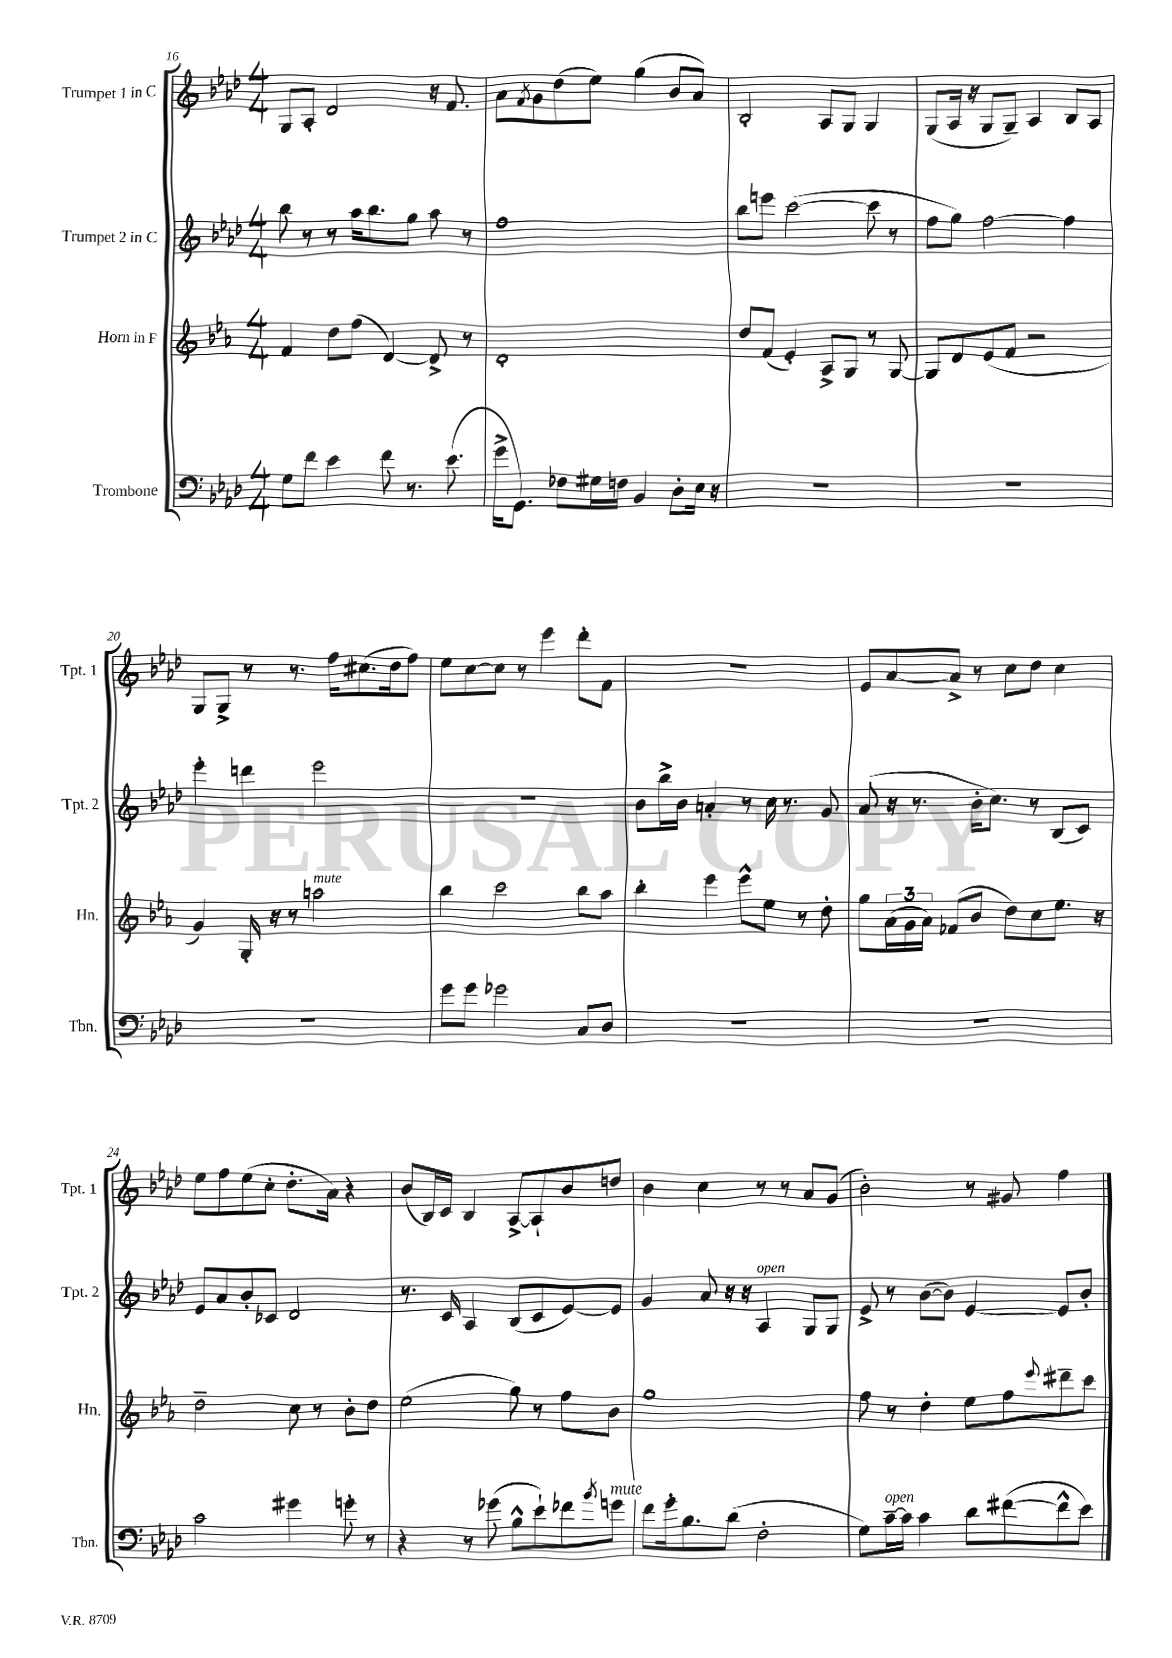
<<
\new StaffGroup <<
\new Staff = "s0" \with { instrumentName = "Trumpet 1 in C" shortInstrumentName = "Tpt. 1" } {
    \clef treble \key aes \major \numericTimeSignature \time 4/4
    g8 aes8-. des'2 r16 f'8. |
    aes'8 \acciaccatura { f'8 } g'8 des''8( ees''8) g''4( bes'8 aes'8) |
    bes2-. aes8 g8 g4 |
    g8( aes16 r16 g8 g8--) aes4 bes8 aes8 |
    g8 g8-> r8 r8. f''16 cis''8.( des''16 f''8) |
    ees''8 c''8~ c''8 r8 ees'''4 des'''8-. f'8 |
    R1 |
    ees'8 aes'8~ aes'8-> r8 c''8 des''8 c''4 |
    ees''8 f''8 ees''8( c''8-. des''8.-. aes'16) r4 |
    bes'8( bes16) c'16 bes4 aes8~-> aes8-! bes'8 d''8 |
    bes'4 c''4 r8 r8 aes'8 g'8( |
    bes'2-.) r8 gis'8 f''4 \bar "|." |
}
\new Staff = "s1" \with { instrumentName = "Trumpet 2 in C" shortInstrumentName = "Tpt. 2" } {
    \clef treble \key aes \major \numericTimeSignature \time 4/4
    bes''8 r8 r8 aes''16 bes''8. g''8 aes''8 r8 |
    f''1 |
    bes''8 e'''8 c'''2~( c'''8 r8 |
    f''8 g''8) f''2~ f''4 |
    ees'''4-. d'''4 ees'''2 |
    R1 |
    bes'8 bes''16-> bes'16 a'4-. r8 c''16 r8. g'8 |
    aes'8( r16 r8. bes'16-. c''8.) r8 bes8( c'8) |
    ees'8 aes'8 bes'8-. ces'8 des'2 |
    r8. c'16 aes4 bes8( c'8 ees'8~) ees'8 |
    g'4 aes'8 r16 r16 aes4^\markup { \italic "open" } g8 g8 |
    ees'8-> r8 bes'8~( bes'8) ees'4~ ees'8 bes'8-. \bar "|." |
}
\new Staff = "s2" \with { instrumentName = "Horn in F" shortInstrumentName = "Hn." } {
    \clef treble \key ees \major \numericTimeSignature \time 4/4
    f'4 d''8 f''8( d'4~) d'8-> r8 |
    d'1-. |
    d''8 f'8( ees'4-.) aes8-> g8 r8 g8~ |
    g8 d'8 ees'8( f'8 r2 |
    g'4) g16-. r16 r8 a''2^\markup { \italic "mute" } |
    bes''4 c'''2 bes''8 aes''8 |
    bes''4-. ees'''4 ees'''8-^ ees''8 r8 d''8-. |
    g''8 \tuplet 3/2 { aes'16( g'16 aes'16) } fes'8( bes'8 d''8) c''8 ees''8. r16 |
    d''2-- c''8 r8 bes'8-. d''8 |
    ees''2( g''8) r8 f''8 bes'8 |
    g''1 |
    f''8 r8 d''4-. ees''8 f''8 \appoggiatura { ees'''8 } dis'''8-- c'''8 \bar "|." |
}
\new Staff = "s3" \with { instrumentName = "Trombone" shortInstrumentName = "Tbn." } {
    \clef bass \key aes \major \numericTimeSignature \time 4/4
    g8 f'8 ees'4 f'8 r8. ees'8.( |
    g'16-> g,8.) fes8 gis16 f16 bes,4 des8-. ees16 r16 |
    R1 |
    R1 |
    R1 |
    g'8 g'8 ges'2 c8 des8 |
    R1 |
    R1 |
    c'2 gis'4 g'8-. r8 |
    r4 r8 ges'8( bes8-^ ees'8-!) fes'8 \acciaccatura { bes'8 } g'8^\markup { \italic "mute" } |
    f'8 g'16-. bes8. des'8( f2-. |
    g8) c'16~--^\markup { \italic "open" } c'16 c'4 des'8 fis'8~( fis'8-^ ees'8) \bar "|." |
}
>>
>>
\layout { \context { \Score currentBarNumber = #16 } }
